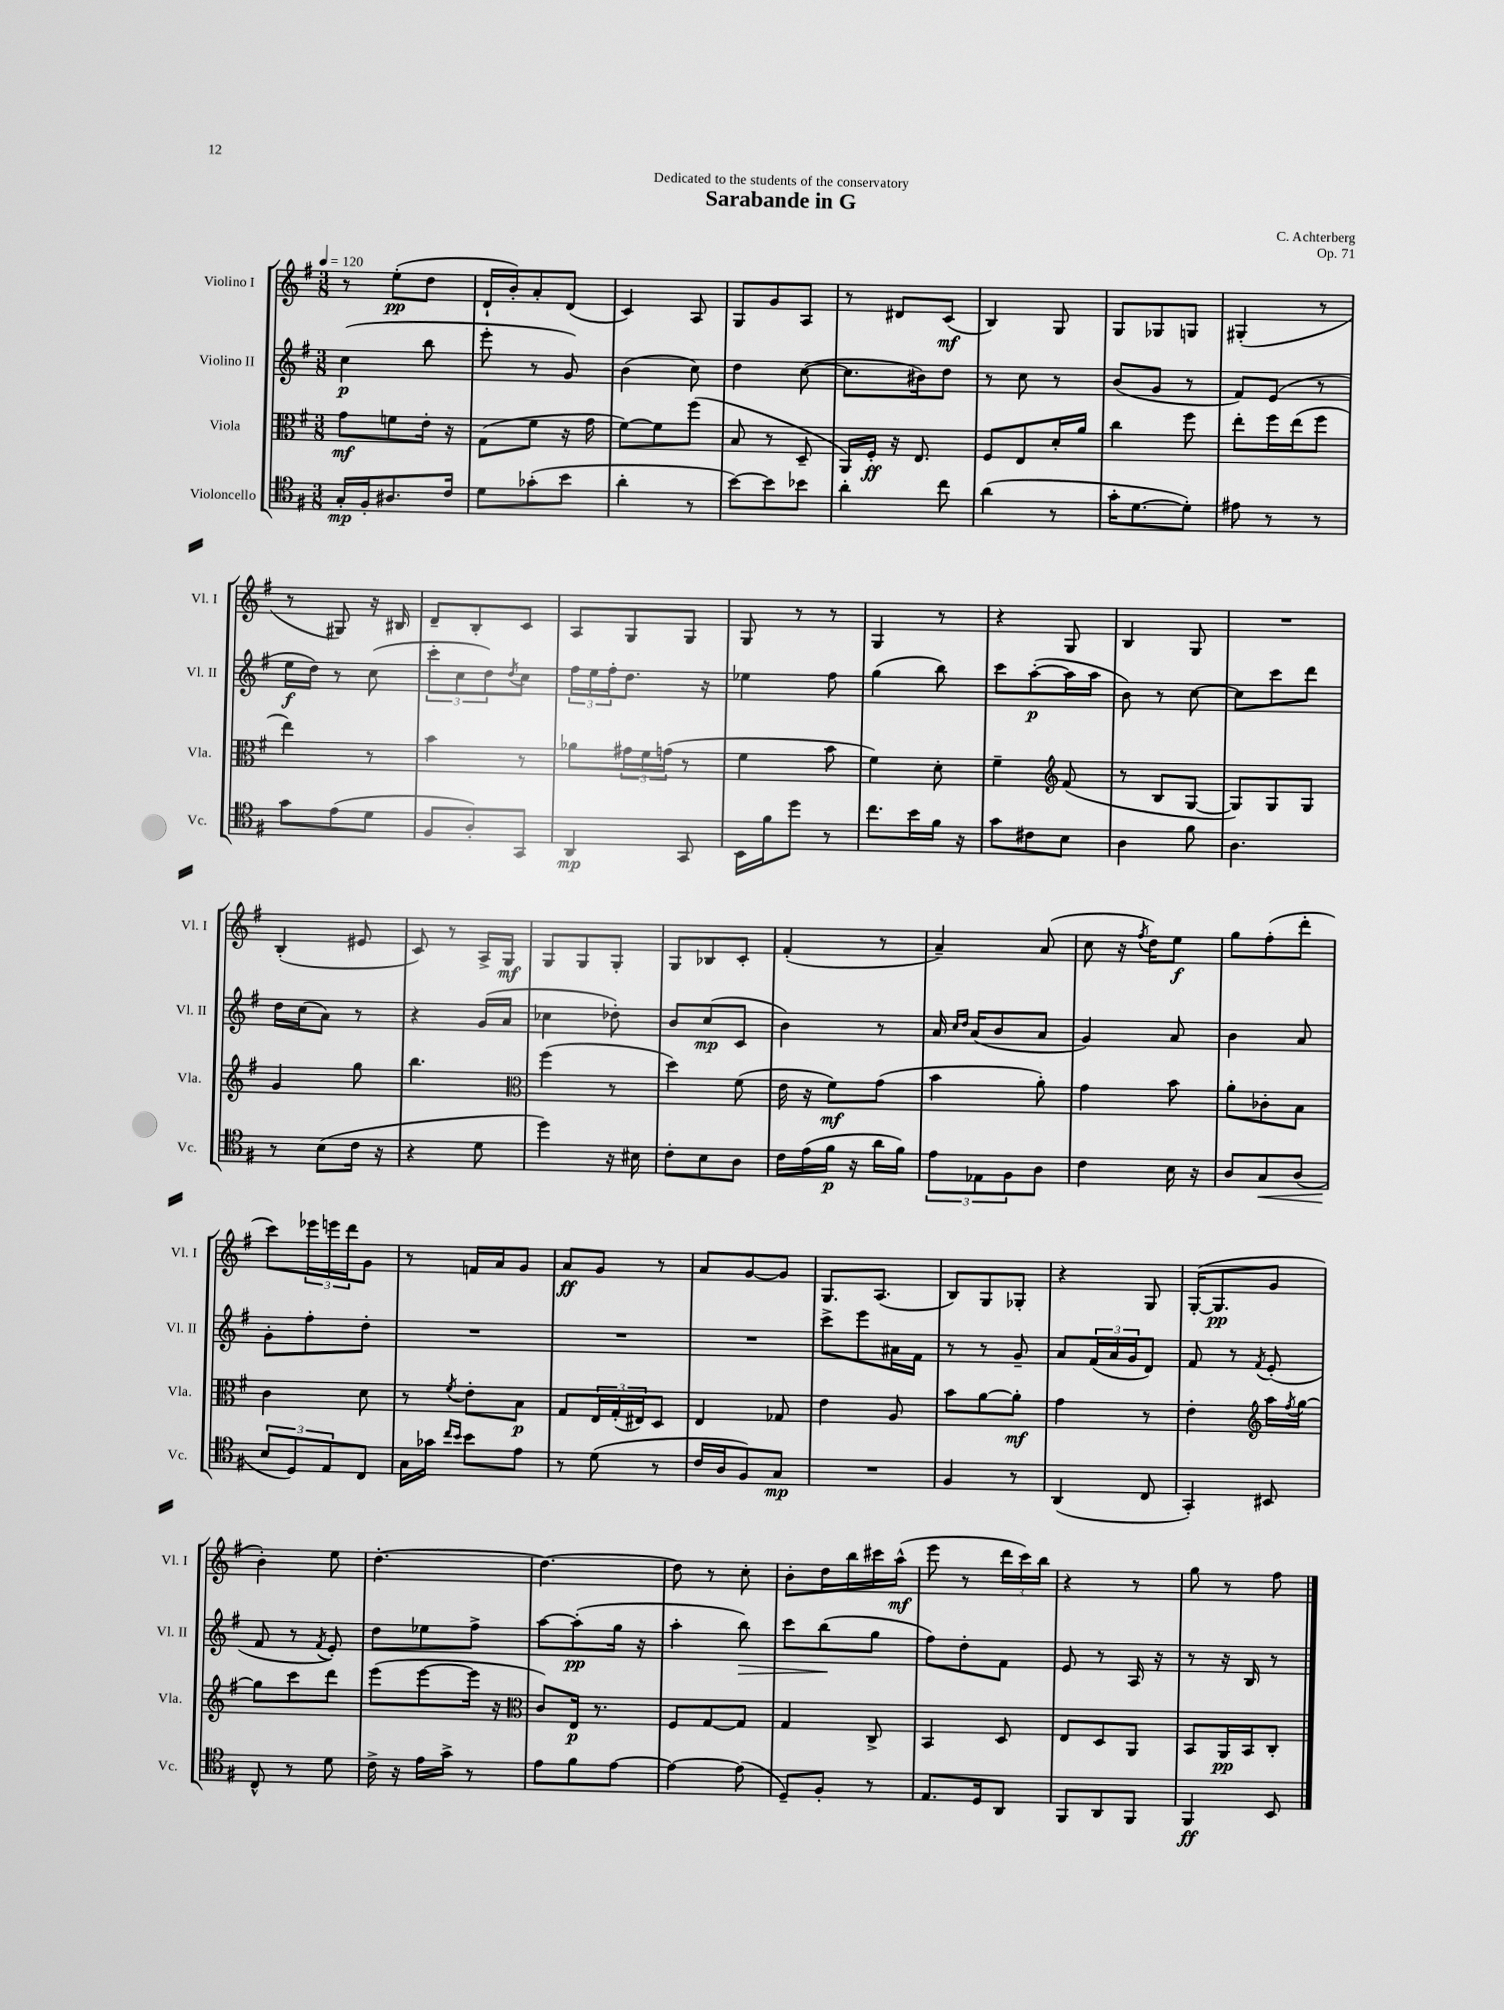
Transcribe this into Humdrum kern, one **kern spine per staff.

**kern	**kern	**kern	**kern
*staff4	*staff3	*staff2	*staff1
*clefC4	*clefC3	*clefG2	*clefG2
*k[f#]	*k[f#]	*k[f#]	*k[f#]
*M3/8	*M3/8	*M3/8	*M3/8
*MM120	*MM120	*MM120	*MM120
16G'/LL	8g\L	(4cc\	8r
16F#'/J	.	.	.
8.A#/	8f\	.	(8ee'\L
.	16e'\Jk	8bb\	8dd\J
16c/Jk	16r	.	.
=	=	=	=
8d\L	(8G\L	8eee'\	16d`/LL
.	.	.	16b'/J)
(8g-'\	8f#\J	8r	8a'/
8b\J	16r	8g/)	(8d/J
.	16g\	.	.
=	=	=	=
4a'\	[8f#\L)	(4b\	4c/)
.	8f#\]	.	.
8r	(8ff#\J	8cc\)	8A/
=	=	=	=
[8b\L)	8B/	4dd\	8G/L
8b\]	8r	.	8g/
8b-\J	8D~/	([8cc\	8A/J
=	=	=	=
4a'\	16AA/LL)	8.cc\]L	8r
.	16F#'/JJ	.	.
.	16r	.	8d#/L
.	8.E/	16b#\k)	.
8cc\	.	8dd\J	(8c/J
=	=	=	=
(4a\	8F#/L	8r	4B/)
.	8E/	8cc\	.
8r	16d'/L	8r	8G/
.	16a/JJ	.	.
=	=	=	=
16g'\LK	4cc\	(8b/L	8G/L
[8.d\	.	.	.
.	.	8g/J	8G-/
8d'\]J)	8ff#\	8r	8G/J
=	=	=	=
8e#\	8ee'\L	8f#/L)	(4G#'/
8r	16ff#\L	(8e/J	.
.	(16ee\J	.	.
8r	8ff#\J	8r	8r
=	=	=	=
8g\L	4ee\)	16ee\LL	8r
.	.	16dd\JJ)	.
(8e\	.	8r	8G#/)
8d\J	8r	(8cc\	16r
.	.	.	16B#/
=	=	=	=
8F#/L	4b\	12ccc'\L	8d~/L
.	.	12cc\	.
8A'/)	.	.	8B'/
.	.	12dd\)	.
.	.	8qdd/	.
8GG/J	8r	8cc\J	8c/J
=	=	=	=
4AA/	8a-\L	24ff#\LL	8A/L
.	.	24ee\	.
.	.	24ff#'\J	.
.	24g#\L	8.dd\J	8G/
.	24f#\	.	.
.	(24g\JJ	.	.
8GG/	8r	.	8G/J
.	.	16r	.
=	=	=	=
16BB\LL	4f#\	4ee-\	8G/
16f#\J	.	.	.
8dd\J	.	.	8r
8r	8b\	8ff#\	8r
=	=	=	=
8.cc\L	4f#\)	(4gg\	4G/
16b\L	.	.	.
16f#\JJ	8d'\	8bb\)	8r
16r	.	.	.
=	=	=	=
8g\L	4f#~\	8ccc\L	4r
8c#\	.	([8aa'\	.
*	*clefG2	*	*
8B\J	(8f#/	16aa\]L	8G/
.	.	16aa\JJ	.
=	=	=	=
4A\	8r	8b\)	4B/
.	8B/L	8r	.
8f#\	[8G/J	[8cc\	8G/
=	=	=	=
4.A\	8G/]L)	8cc\]L	4.r
.	8G/	8ccc\	.
.	8G/J	8ddd\J	.
=	=	=	=
8r	4g/	16dd\LL	(4B'/
.	.	(16cc\J	.
(8B\L	.	8a\J)	.
16c\Jk	8gg\	8r	8e#/
16r	.	.	.
=	=	=	=
4r	4.bb\	4r	8c/)
.	.	.	8r
8d\	.	(16g/LL	16A^/LL
.	.	16a/JJ	16G/JJ
=	=	=	=
*	*clefC3	*	*
4dd\)	(4ff#\	4cc-\	8G/L
.	.	.	8G/
16r	8r	8dd-'\)	8G'/J
16B#\	.	.	.
=	=	=	=
8c'\L	4dd\)	8b/L	8G/L
8B\	.	(8cc/	8B-/
8A\J	(8f#\	8c/J	8c'/J
=	=	=	=
16c\LL	16e\	4b\)	(4f#'/
(16e\	16r	.	.
16f#\JJ	8f#\L)	.	.
16r	.	.	.
16a\LL	(8g\J	8r	8r
16f#\JJ)	.	.	.
=	=	=	=
12e\L	4b\	16a/	4a~/)
.	.	16qqcc/LL	.
.	.	16qqdd/JJ	.
.	.	(16a/LK	.
12E-\	.	.	.
.	.	8b/	.
12F#\	.	.	.
8A\J	8a'\)	8a/J	(8a/
=	=	=	=
4c\	4g\	4g/)	8cc\
.	.	.	16r
.	.	.	8qff#/
.	.	.	16dd\LK)
16B\	8b\	8a/	8ee\J
16r	.	.	.
=	=	=	=
8A/L	8a'\L	4b\	8gg\L
8G/	8c-'\	.	(8ff#'\
(8A/J	8B\J	8a/	8ddd'\J
=	=	=	=
12B/L	4c\	8g'\L	8ccc\L)
12D/)	.	.	.
.	.	8ff#'\	24eee-\L
12E/	.	.	24eee\
.	.	.	24ddd\J
8C/J	8d\	8dd'\J	8g\J
=	=	=	=
16G\LL	8r	4.r	8r
16g-\JJ	.	.	.
16qqcc/LL	.	.	.
16qqb/JJ	8qf#/	.	.
8b\L	8e'\L	.	16f/LL
.	.	.	16a/J
8e\J	8B\J	.	8g/J
=	=	=	=
8r	8G/L	4.r	8a/L
(8d\	24E/L	.	8g/J
.	(24G'/	.	.
.	24E#/J)	.	.
8r	8D/J	.	8r
=	=	=	=
16c/LL	4E/	4.r	8a/L
16A/J	.	.	.
8F#/)	.	.	[8g/
8G/J	8G-/	.	8g/]J
=	=	=	=
4.r	4e\	8ccc^\L	8.G/L
.	.	8eee\	.
.	.	.	(8.A/J
.	8A/	16a#\L	.
.	.	16f#\JJ	.
=	=	=	=
4F#/	8b\L	8r	8B/L)
.	[8a\	8r	8G/
8r	8a'\]J	8g~/	8G-'/J
=	=	=	=
(4AA/	4g\	8a/L	4r
.	.	(24f#/L	.
.	.	24a/	.
.	.	24g/J	.
8C/	8r	8d/J)	8G/
=	=	=	=
4GG'/)	4e'\	8f#/	([16G'/LK
.	.	.	8.G/]
.	.	8r	.
*	*clefG2	*	*
.	.	8qf#/	.
8BB#/	16aa\LL	(8e'/	8g/J
.	8qff#/	.	.
.	[16gg\JJ	.	.
=	=	=	=
8C^^/	8gg\]L	8f#/	4b'\)
8r	8ccc\	8r	.
.	.	8qf#/	.
8d\	8ddd\J	8e'/)	8ee\
=	=	=	=
16c^\	(8eee\L	8dd\L	[4.dd'\
16r	.	.	.
16e\LL	[8eee\	8ee-\	.
16g^\JJ	.	.	.
8r	16eee\]Jk	8ff#^\J	.
.	16r	.	.
=	=	=	=
*	*clefC3	*	*
8e\L	8c/L)	[8aa\L	4.dd\_
8f#\	16E/Jk	(8aa'\]	.
.	8.r	.	.
[8e\J	.	16gg\Jk	.
.	.	16r	.
=	=	=	=
4e\_	8F#/L	4aa'\	8dd\]
.	[8G/	.	8r
(8e\]	8G/]J	8bb\)	8cc'\
=	=	=	=
8D~/L)	4G/	8ccc\L	8b'\L
8F#'/J	.	(8bb\	16dd\L
.	.	.	16bb\
8r	8C^/	8gg\J	16ccc#\
.	.	.	(16aa^^\JJ
=	=	=	=
8.E/L	4BB/	8ff#\L)	8eee\
.	.	8dd'\	8r
16D/k	.	.	.
8AA/J	8D/	8f#\J	24ddd\LL
.	.	.	24ccc\)
.	.	.	24bb\JJ
=	=	=	=
8FF#/L	8E/L	8e/	4r
8AA/	8D/	8r	.
8FF#/J	8AA/J	16A/	8r
.	.	16r	.
=	=	=	=
4FF#/	8BB/L	8r	8gg\
.	16AA/L	16r	8r
.	16BB/J	16B/	.
8BB/	8C'/J	8r	8ff#\
==	==	==	==
*-	*-	*-	*-
